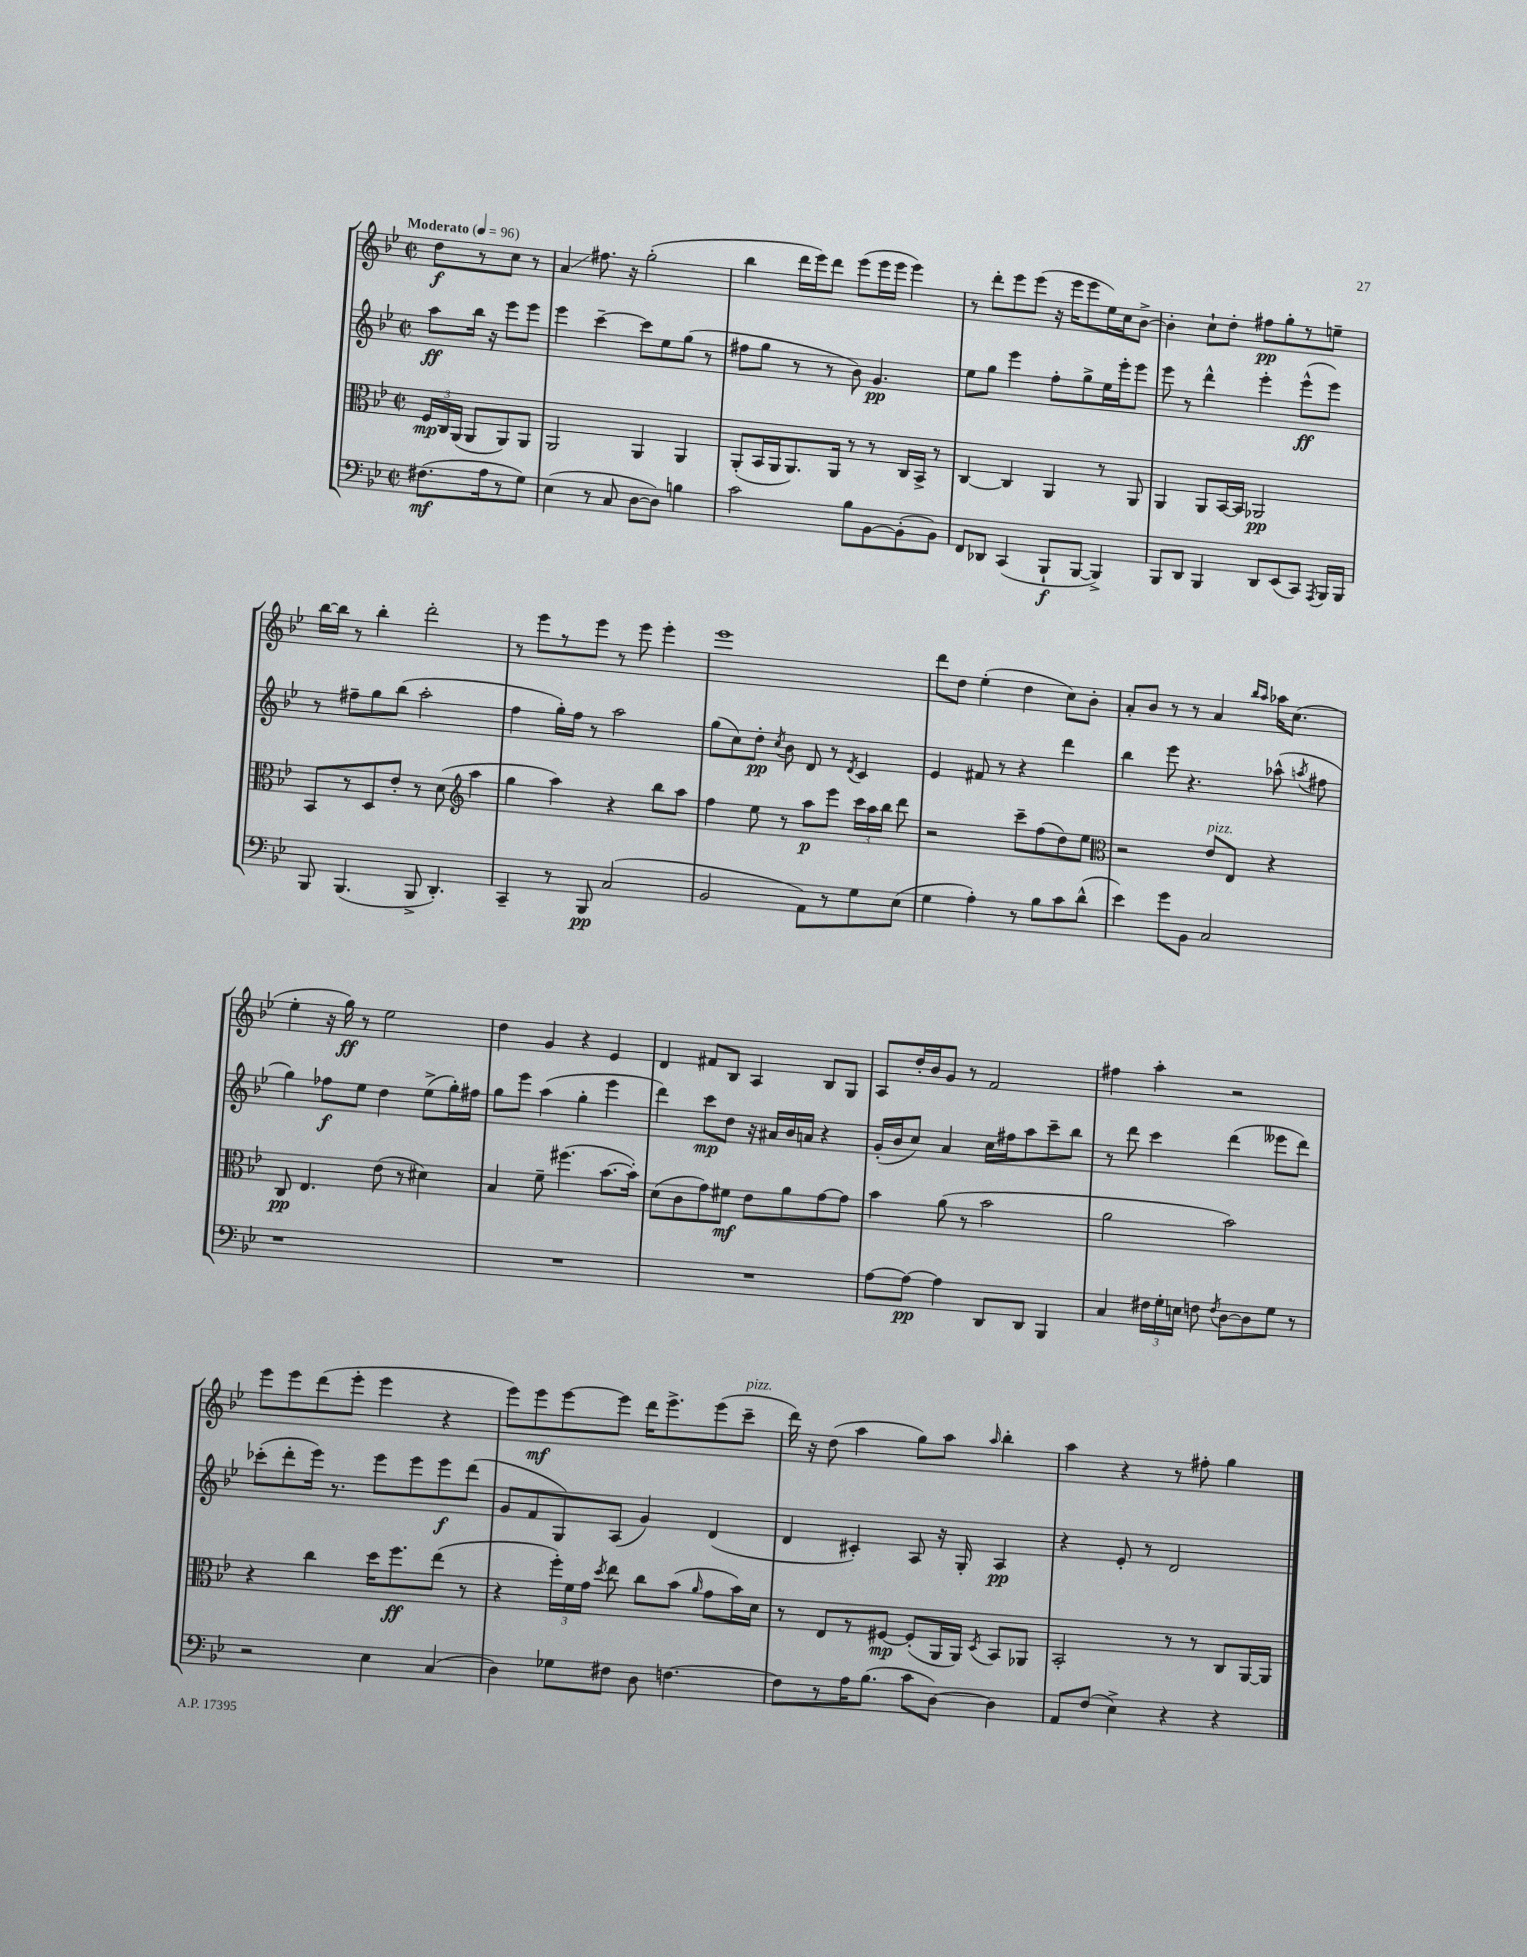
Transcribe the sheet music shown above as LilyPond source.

<<
\new StaffGroup <<
\new Staff = "s0" {
    \clef treble \key bes \major \defaultTimeSignature \time 2/2 \partial 2 \tempo "Moderato" 4 = 96
    \autoBeamOff d''8[\f r8 c''8] r8 |
    a'4\glissando fis''8. r16 g''2-.( |
    bes''4 d'''16[ ees'''16) d'''8] ees'''8[( ees'''16 ees'''16] ees'''4) |
    r8 d'''8[-. ees'''8 ees'''8]( r16 ees'''16[ ees'''8 ees''16) c''16 bes'8]~-> |
    bes'4-. c''8[-! d''8]-. fis''8[\pp g''8-. r8 e''8]-- |
    bes''16[~ bes''16] r8 bes''4-. d'''2-. |
    r8 ees'''8[ r8 ees'''8] r8 ees'''8 ees'''4-. |
    ees'''1 |
    d'''8[ d''8] ees''4-.( d''4 c''8[) bes'8]-. |
    a'8[-. bes'8] r8 r8 a'4 \grace { bes''16[ a''16] } aes''16[ c''8.]( |
    ees''4-. r16 g''16\ff) r8 ees''2 |
    d''4 g'4 r4 ees'4 |
    d'4 fis'8[ bes8] a4 bes8[ g8] |
    a8[ d''16-. bes'16 g'8] r8 f'2 |
    fis''4 a''4-. r2 |
    ees'''8[ ees'''8 d'''8( ees'''8]-. ees'''4 r4 |
    ees'''8[) ees'''8\mf ees'''8~ ees'''8] d'''16[ ees'''8.-> ees'''8( c'''8]--^\markup { \italic "pizz." } |
    d'''16) r16 d''8( a''4 g''8[) a''8] \grace { a''16 } bes''4-. |
    a''4 r4 r8 fis''8-. g''4 \bar "|." |
}
\new Staff = "s1" {
    \clef treble \key bes \major \defaultTimeSignature \time 2/2 \partial 2
    \autoBeamOff a''8[\ff bes''16] r16 ees'''8[ ees'''8] |
    ees'''4 c'''4~-- c'''8[ ees''8 g''8]( r8 |
    fis''8[ g''8] r8 r8 bes'8) g'4.\pp |
    ees''8[ g''8] ees'''4 f''8[-. g''8-> ees''16 ees'''16-. ees'''8] |
    ees'''8 r8 d'''4-^ ees'''4-. ees'''8[-^\ff( ees'''8]) |
    r8 fis''8[-- g''8 bes''8]( a''2-. |
    f''4 g''16[-.) f''16] r8 a''2 |
    g''8[( c''8) d''8]-.\pp \acciaccatura { c''8 } bes'8 d'8 r8 \acciaccatura { d'8 } c'4 |
    ees'4 fis'8 r8 r4 d'''4 |
    bes''4 ees'''8 r4. aes''8-^( \acciaccatura { a''8 } fis''8 |
    g''4) fes''8[\f ees''8] d''4 ees''8[->( g''16-.) fis''16] |
    g''8[ ees'''8] a''4( g''4-. ees'''4 |
    d'''4) c'''8[\mp d''8] r16 ais'16[ bes'16 a'16] r4 |
    g'16[-.( bes'16 c''8]) a'4 c''16[ fis''16 a''8 c'''8-- bes''8] |
    r8 d'''8 c'''4 d'''4( eeses'''8[ d'''8]) |
    ces'''8[-.( d'''8-. ees'''16]) r8. ees'''8[ ees'''8 ees'''8\f d'''8]( |
    g'8[ f'8 g8) a8]( g'4) d'4( |
    d'4 cis'4-.) a8 r16 g16-. a4\pp |
    r4 ees'8-. r8 d'2 \bar "|." |
}
\new Staff = "s2" {
    \clef alto \key bes \major \defaultTimeSignature \time 2/2 \partial 2
    \autoBeamOff \tuplet 3/2 { f16[\mp c16 a,16]( } a,8[ a,8) a,8] |
    a,2 a,4 a,4 |
    a,8[-.( bes,16 a,16 a,8.) a,16] r8 r8 c16[ bes,16]-> r8 |
    c4~ c4 a,4 r8 a,8 |
    a,4 a,8[ bes,16~ bes,16] aes,2\pp |
    bes,8[ r8 d8 ees'8]-. r8 d'8( \clef treble a''4 |
    g''4 a''4) r4 bes''8[ a''8] |
    f''4 ees''8 r8 a''8[\p ees'''8] \tuplet 3/2 { c'''16[ a''16 bes''16] } d'''8 |
    r2 c'''8[-- f''8( d''8) ees''8] |
    \clef alto r2 ees'8[^\markup { \italic "pizz." } ees8] r4 |
    c8\pp ees4. ees'8( r8 dis'4) |
    bes4 f'8-- fis''4.( bes'8.[~ bes'16]-.) |
    d'8[( c'8 g'8) fis'8]\mf ees'8[ a'8 g'8~ g'8] |
    bes'4 a'8( r8 bes'2 |
    a'2 bes'2) |
    r4 c''4 d''16[ f''8.\ff ees''8]( r8 |
    r4 \tuplet 3/2 { f''16[-.) f'16 g'16] } \acciaccatura { d''8 } ees''8 c''8[ bes'8]( \grace { a'16 } g'8[ bes'16) d'16] |
    r8 ees8[ r8 fis8]~\mp fis8[-.( a,16 a,16]) \acciaccatura { d8 } bes,8[ aes,8] |
    bes,2-. r8 r8 c8[ a,16~ a,16] \bar "|." |
}
\new Staff = "s3" {
    \clef bass \key bes \major \defaultTimeSignature \time 2/2 \partial 2
    \autoBeamOff fis8.[\mf( a16 r8 g8]) |
    ees4( r8 c8 d8[~ d8]) b4 |
    c'2 bes8[ bes,8~ bes,8-.( bes,8]) |
    f,8[ des,8] c,4( bes,,8[-!\f bes,,8]~ bes,,4->) |
    bes,,8[ d,8] bes,,4 d,8[ ees,8( c,8]) \acciaccatura { a,,8 } bes,,16[ bes,,16] |
    bes,,8 bes,,4.( bes,,8-> d,4.-.) |
    c,4-- r8 bes,,8\pp c2( |
    bes,2 a,8[) r8 g8 ees8]( |
    g4 a4-.) r8 bes8[ c'8 d'8]-^( |
    ees'4) g'8[ bes,8] c2 |
    r1 |
    R1 |
    R1 |
    a8[~ a8]~\pp a4 d,8[ d,8] bes,,4 |
    c4 \tuplet 3/2 { fis16[ g16-. e16] } f8 \acciaccatura { f8 } d8[~ d8 g8] r8 |
    r2 ees4 c4( |
    d4) ges8[ fis8] d8 f4.~ |
    f8[ r8 a16 bes8.]( c'8[ d8]~) d4 |
    a,8[ f8]( ees4->) r4 r4 \bar "|." |
}
>>
>>
\layout { \context { \Score \remove "Bar_number_engraver" } }
